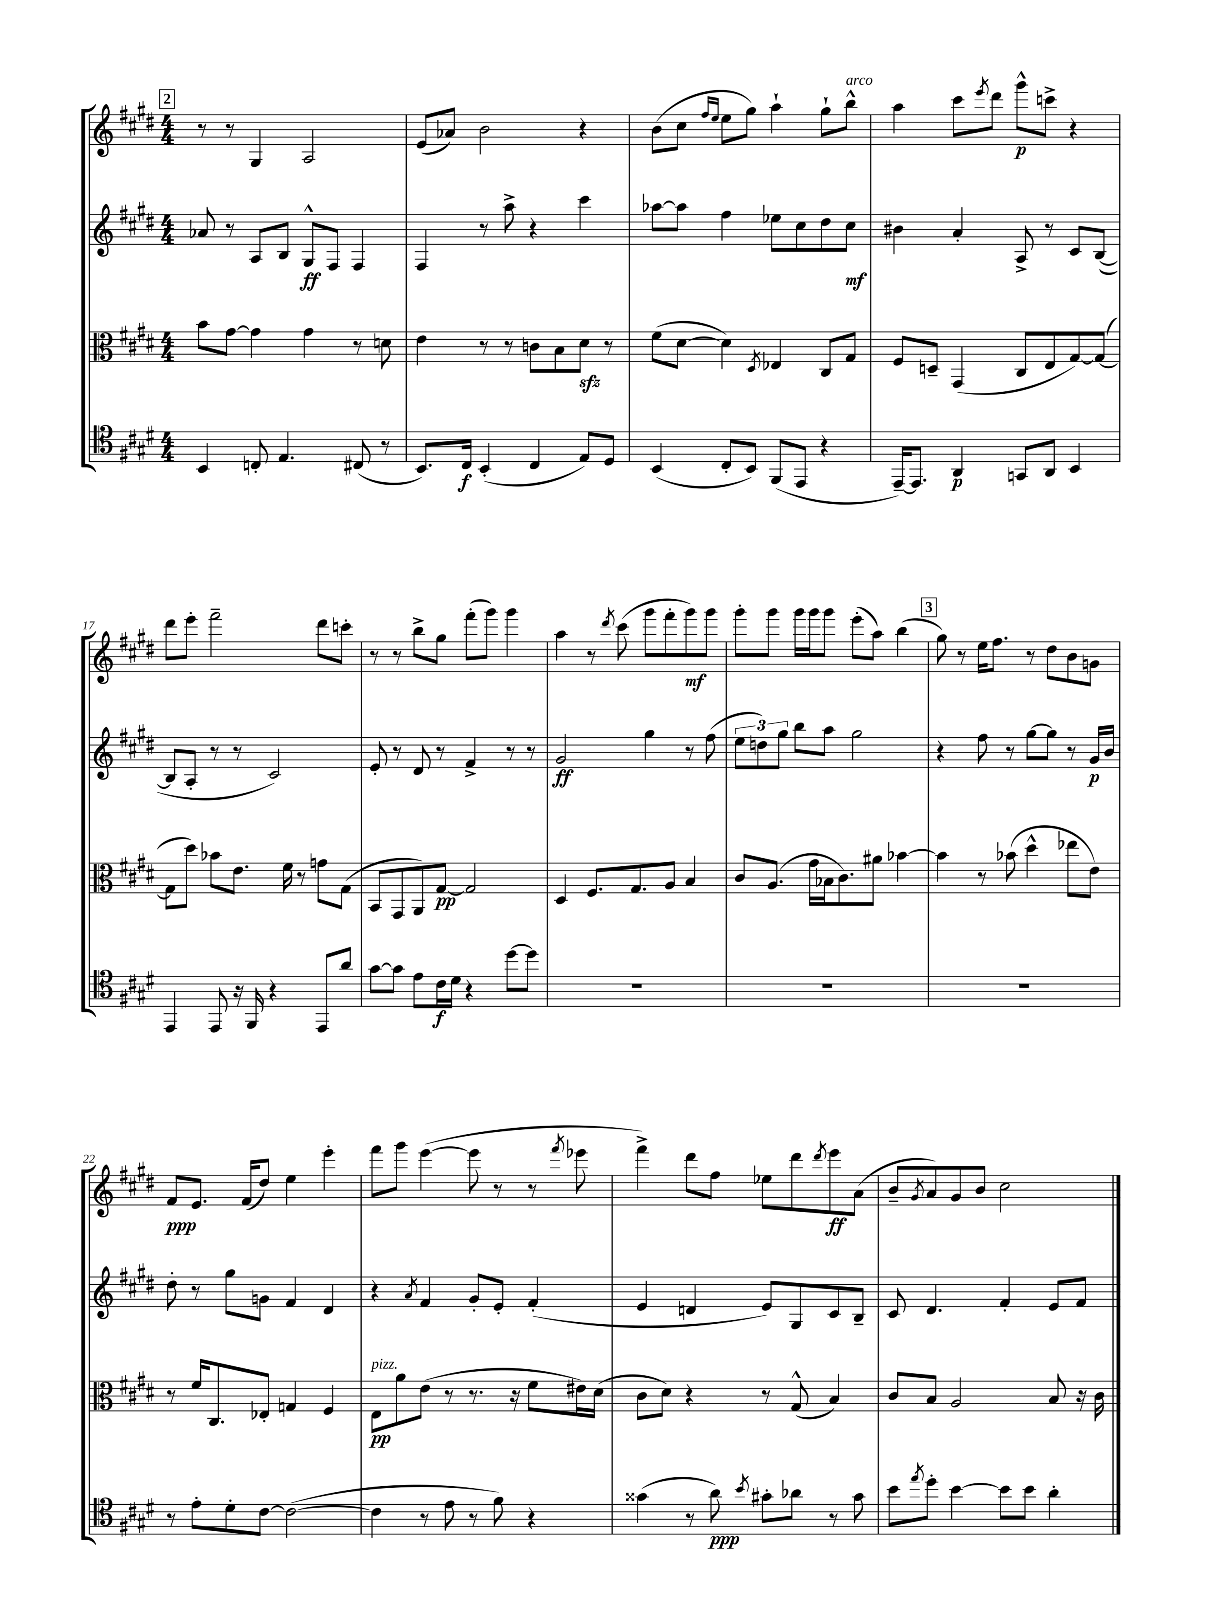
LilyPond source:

<<
\new StaffGroup <<
\new Staff = "s0" {
    \clef treble \key e \major \numericTimeSignature \time 4/4
    \mark \markup { \box "2" } r8 r8 gis4 a2 |
    e'8( aes'8) b'2 r4 |
    b'8( cis''8 \grace { fis''16 e''16 } e''8 gis''8) a''4-! gis''8-! b''8-^^\markup { \italic "arco" } |
    a''4 cis'''8 \acciaccatura { e'''8 } dis'''8 gis'''8-^\p c'''8-> r4 |
    dis'''8 e'''8-. fis'''2-- dis'''8 c'''8-. |
    r8 r8 b''8-> gis''8 fis'''8-.( gis'''8) gis'''4 |
    a''4 r8 \acciaccatura { dis'''8 } cis'''8( gis'''8 fis'''8-. gis'''8\mf) gis'''8 |
    gis'''8-. gis'''8 gis'''16 gis'''16 gis'''8 e'''8-.( a''8) b''4( |
    \mark \markup { \box "3" } gis''8) r8 e''16 fis''8. r8 dis''8 b'8 g'8 |
    fis'8\ppp e'8. fis'16( dis''8) e''4 e'''4-. |
    fis'''8 gis'''8 e'''4~( e'''8 r8 r8 \acciaccatura { fis'''8 } ees'''8 |
    fis'''4->) dis'''8 fis''8 ees''8 dis'''8 \acciaccatura { dis'''8 } e'''8\ff a'8( |
    b'8-- \acciaccatura { gis'8 } a'8) gis'8 b'8 cis''2 \bar "|." |
}
\new Staff = "s1" {
    \clef treble \key e \major \numericTimeSignature \time 4/4
    \mark \markup { \box "2" } aes'8 r8 a8 b8 gis8-^\ff fis8 fis4 |
    fis4 r8 a''8-> r4 cis'''4 |
    aes''8~ aes''8 fis''4 ees''8 cis''8 dis''8 cis''8\mf |
    bis'4 a'4-. a8-> r8 cis'8 b8~( |
    b8 a8-. r8 r8 cis'2) |
    e'8-. r8 dis'8 r8 fis'4-> r8 r8 |
    gis'2\ff gis''4 r8 fis''8( |
    \tuplet 3/2 { e''8 d''8) gis''8 } b''8 a''8 gis''2 |
    \mark \markup { \box "3" } r4 fis''8 r8 gis''8~ gis''8 r8 gis'16\p b'16 |
    dis''8-. r8 gis''8 g'8 fis'4 dis'4 |
    r4 \acciaccatura { a'8 } fis'4 gis'8-. e'8-. fis'4-.( |
    e'4 d'4 e'8) gis8 cis'8 b8-- |
    cis'8 dis'4. fis'4-. e'8 fis'8 \bar "|." |
}
\new Staff = "s2" {
    \clef alto \key e \major \numericTimeSignature \time 4/4
    \mark \markup { \box "2" } b'8 gis'8~ gis'4 gis'4 r8 d'8 |
    e'4 r8 r8 c'8 b8 dis'8\sfz r8 |
    fis'8( dis'8~ dis'4) \acciaccatura { dis8 } ees4 cis8 gis8 |
    fis8 d8-- gis,4( cis8 e8 gis8~) gis8~( |
    gis8 dis''8) bes'8 e'8. fis'16 r8 g'8 gis8( |
    b,8 gis,8 a,8) gis8~\pp gis2 |
    dis4 fis8. gis8. a8 b4 |
    cis'8 a8.( gis'16 bes16 cis'8.) ais'8 bes'4~ |
    \mark \markup { \box "3" } bes'4 r8 bes'8( dis''4-^ ees''8 e'8) |
    r8 fis'16 cis8. ees8-. g4 fis4 |
    e8\pp^\markup { \italic "pizz." } a'8 e'8( r8 r8. r16 fis'8 eis'16) dis'16( |
    cis'8 dis'8) r4 r8 gis8-^( b4) |
    cis'8 b8 a2 b8 r16 cis'16 \bar "|." |
}
\new Staff = "s3" {
    \clef tenor \key e \major \numericTimeSignature \time 4/4
    \mark \markup { \box "2" } b,4 c8-. e4. cis8( r8 |
    b,8.) cis16\f b,4-.( cis4 e8) dis8 |
    b,4( cis8-. b,8) fis,8( e,8 r4 |
    e,16~--) e,8. a,4\p g,8 a,8 b,4 |
    e,4 e,8 r16 fis,16 r4 e,8 a'8 |
    gis'8~ gis'8 e'8 cis'16\f dis'16 r4 dis''8~ dis''8 |
    R1 |
    R1 |
    \mark \markup { \box "3" } R1 |
    r8 e'8-. dis'8-. cis'8~ cis'2~( |
    cis'4 r8 e'8 r8 fis'8) r4 |
    gisis'4( r8 a'8\ppp) \acciaccatura { b'8 } gis'8-. aes'8 r8 gis'8 |
    b'8 \acciaccatura { e''8 } dis''8-. b'4~ b'8 b'8 a'4-. \bar "|." |
}
>>
>>
\layout { \context { \Score currentBarNumber = #13 } }
